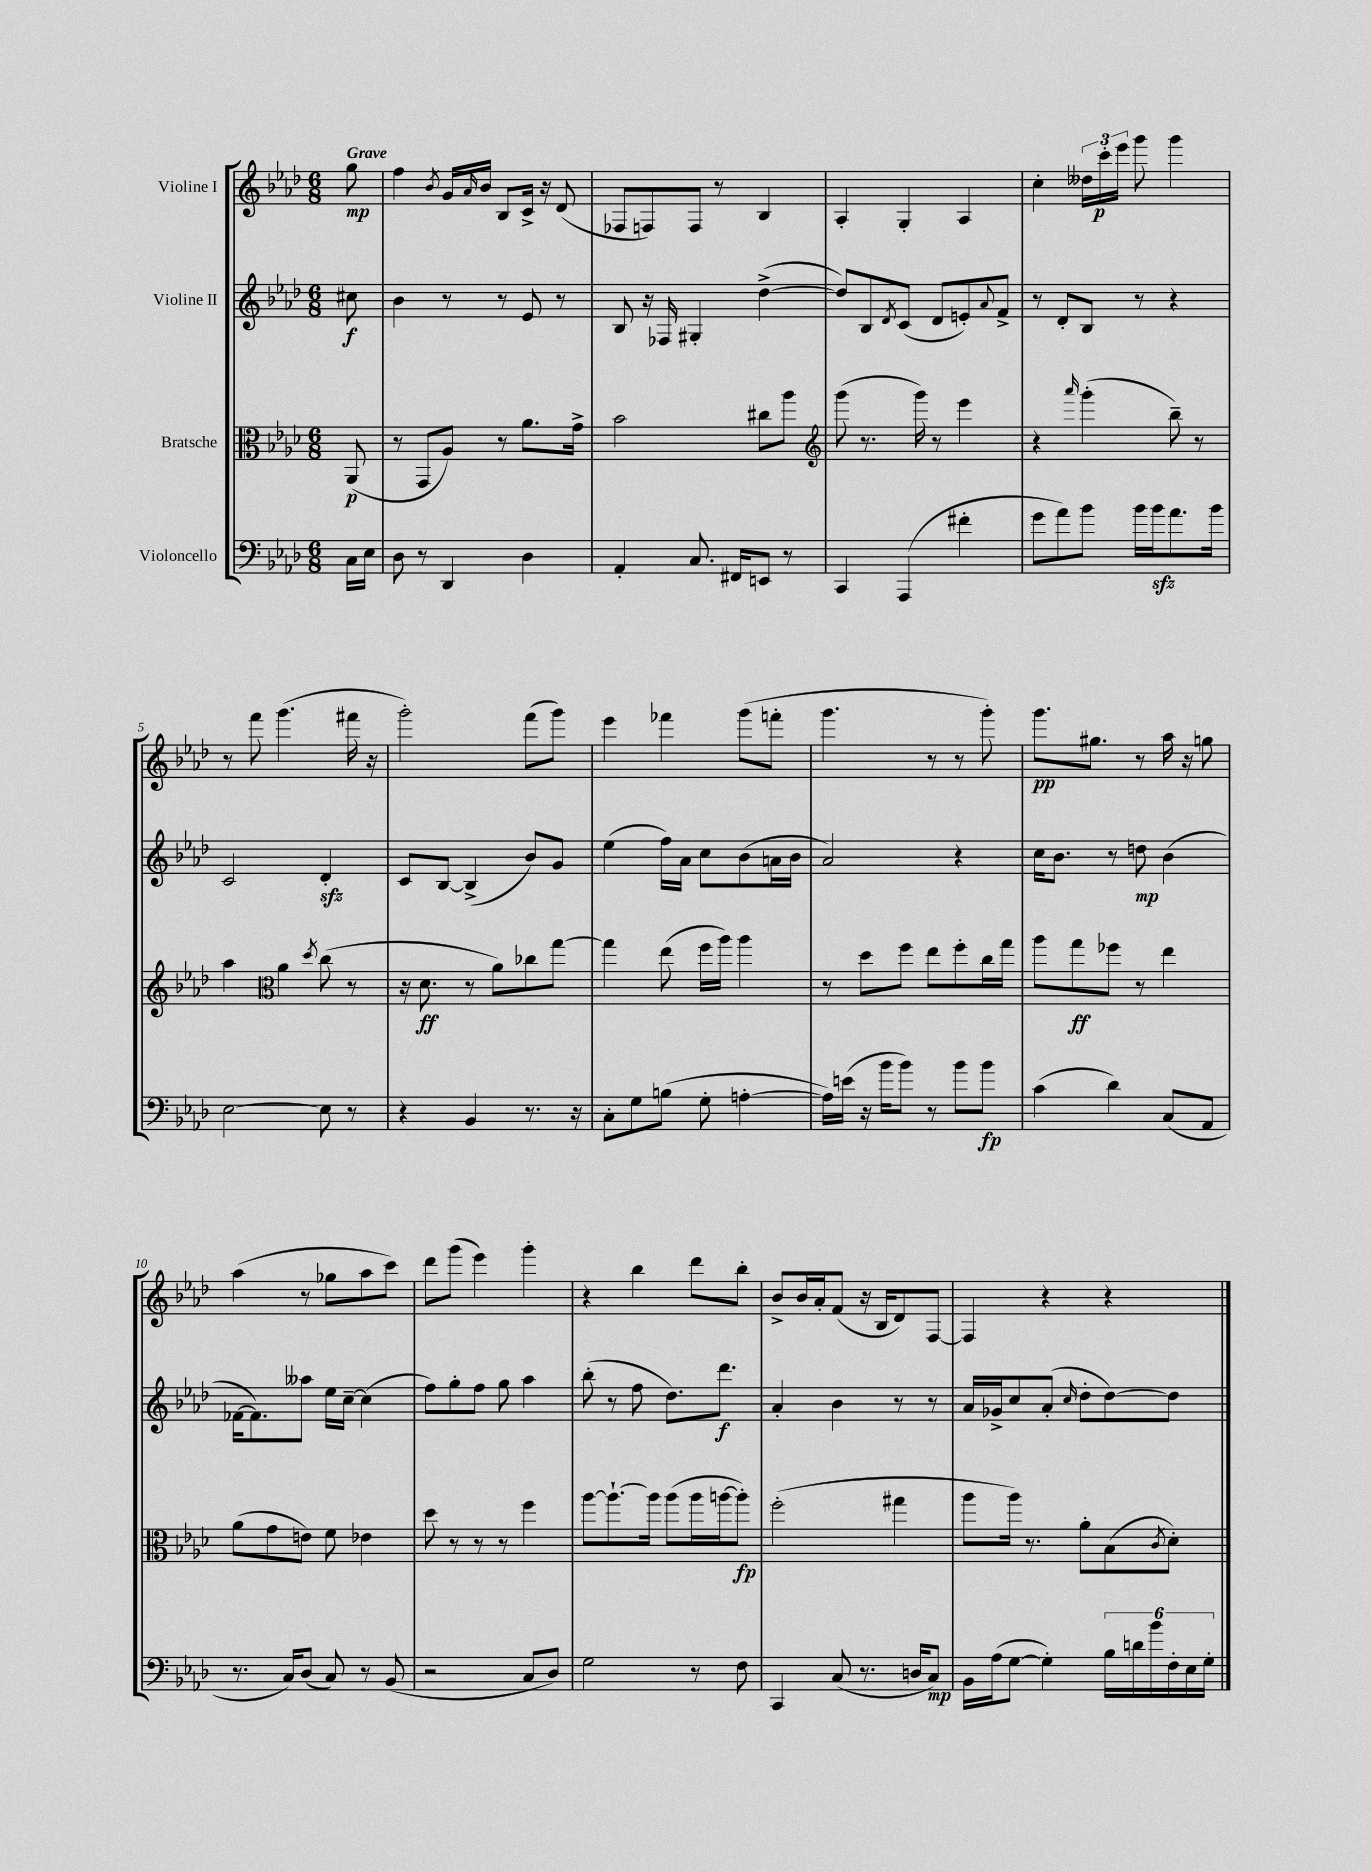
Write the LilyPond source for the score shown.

<<
\new StaffGroup <<
\new Staff = "s0" \with { instrumentName = "Violine I" } {
    \clef treble \key aes \major \numericTimeSignature \time 6/8 \partial 8 \tempo "Grave"
    g''8\mp |
    f''4 \acciaccatura { bes'8 } g'16 \grace { aes'16 } bes'16 bes8 c'16-> r16 des'8( |
    fes8 f8) f8 r8 bes4 |
    aes4-. g4-. aes4 |
    c''4-. \tuplet 3/2 { deses''16 c'''16-.\p ees'''16 } g'''8 g'''4 |
    r8 f'''8 g'''4.( fis'''16 r16 |
    g'''2-.) f'''8( g'''8) |
    ees'''4 fes'''4 g'''8( f'''8-. |
    g'''4. r8 r8 g'''8-.) |
    g'''8.\pp gis''8. r8 aes''16 r16 g''8 |
    aes''4( r8 ges''8 aes''8 c'''8) |
    des'''8 g'''8( ees'''4) g'''4-. |
    r4 bes''4 des'''8 bes''8-. |
    bes'8-> bes'16 aes'16-. f'8( r16 bes16 des'8) f8~ |
    f4 r4 r4 \bar "|." |
}
\new Staff = "s1" \with { instrumentName = "Violine II" } {
    \clef treble \key aes \major \numericTimeSignature \time 6/8 \partial 8
    cis''8\f |
    bes'4 r8 r8 ees'8 r8 |
    bes8 r16 fes16 gis4-. des''4~->( |
    des''8) bes8 \acciaccatura { des'8 } c'8( des'8 e'8-.) \appoggiatura { aes'8 } f'8-> |
    r8 des'8-. bes8 r8 r4 |
    c'2 des'4-.\sfz |
    c'8 bes8~ bes4->( bes'8) g'8 |
    ees''4( f''16) aes'16 c''8 bes'8( a'16 bes'16 |
    aes'2) r4 |
    c''16 bes'8. r8 d''8\mp bes'4( |
    fes'16~ fes'8.) aeses''8 ees''16 c''16~-- c''4( |
    f''8) g''8-. f''8 g''8 aes''4 |
    bes''8-.( r8 f''8 des''8.) des'''8.\f |
    aes'4-. bes'4 r8 r8 |
    aes'16 ges'16-> c''8 aes'8-.( \grace { c''16 } des''8-. des''8~) des''8 \bar "|." |
}
\new Staff = "s2" \with { instrumentName = "Bratsche" } {
    \clef alto \key aes \major \numericTimeSignature \time 6/8 \partial 8
    aes,8\p( |
    r8 g,8 aes8) r8 aes'8. g'16-> |
    bes'2 cis''8 aes''8 |
    \clef treble g'''8( r8. g'''16) r8 ees'''4 |
    r4 \grace { aes'''16 } g'''4-.( bes''8--) r8 |
    aes''4 \clef alto aes'4 \acciaccatura { des''8 } c''8( r8 |
    r16 des'8.\ff r8 aes'8) ces''8 g''8~ |
    g''4 ees''8( f''16 aes''16) aes''4 |
    r8 des''8 f''8 ees''8 f''8-. c''16 g''16 |
    aes''8 g''8\ff fes''8 r8 ees''4 |
    aes'8( g'8 e'8) f'8 ees'4 |
    des''8 r8 r8 r8 f''4 |
    aes''8~ aes''8.~-! aes''16 aes''8( aes''16 a''16~ a''8-.\fp) |
    f''2-.( gis''4 |
    aes''8 aes''16) r8. aes'8-. bes8( \acciaccatura { c'8 } des'8-.) \bar "|." |
}
\new Staff = "s3" \with { instrumentName = "Violoncello" } {
    \clef bass \key aes \major \numericTimeSignature \time 6/8 \partial 8
    c16 ees16 |
    des8 r8 des,4 des4 |
    aes,4-. c8. fis,16 e,8 r8 |
    c,4 aes,,4( fis'4-. |
    g'8 aes'8) bes'8 bes'16 bes'16\sfz aes'8. bes'16 |
    ees2~ ees8 r8 |
    r4 bes,4 r8. r16 |
    c8-. g8 b8( g8-. a4~-. |
    a16) e'16( r16 bes'16 bes'8) r8 bes'8 bes'8\fp |
    c'4( des'4) c8( aes,8 |
    r8. c16) des8( c8) r8 bes,8( |
    r2 c8 des8) |
    g2 r8 f8 |
    c,4 c8( r8. d16 c8\mp) |
    bes,16 aes16( g8~ g4-.) \tuplet 6/4 { bes16 d'16 bes'16 f16-. ees16 g16-. } \bar "|." |
}
>>
>>
